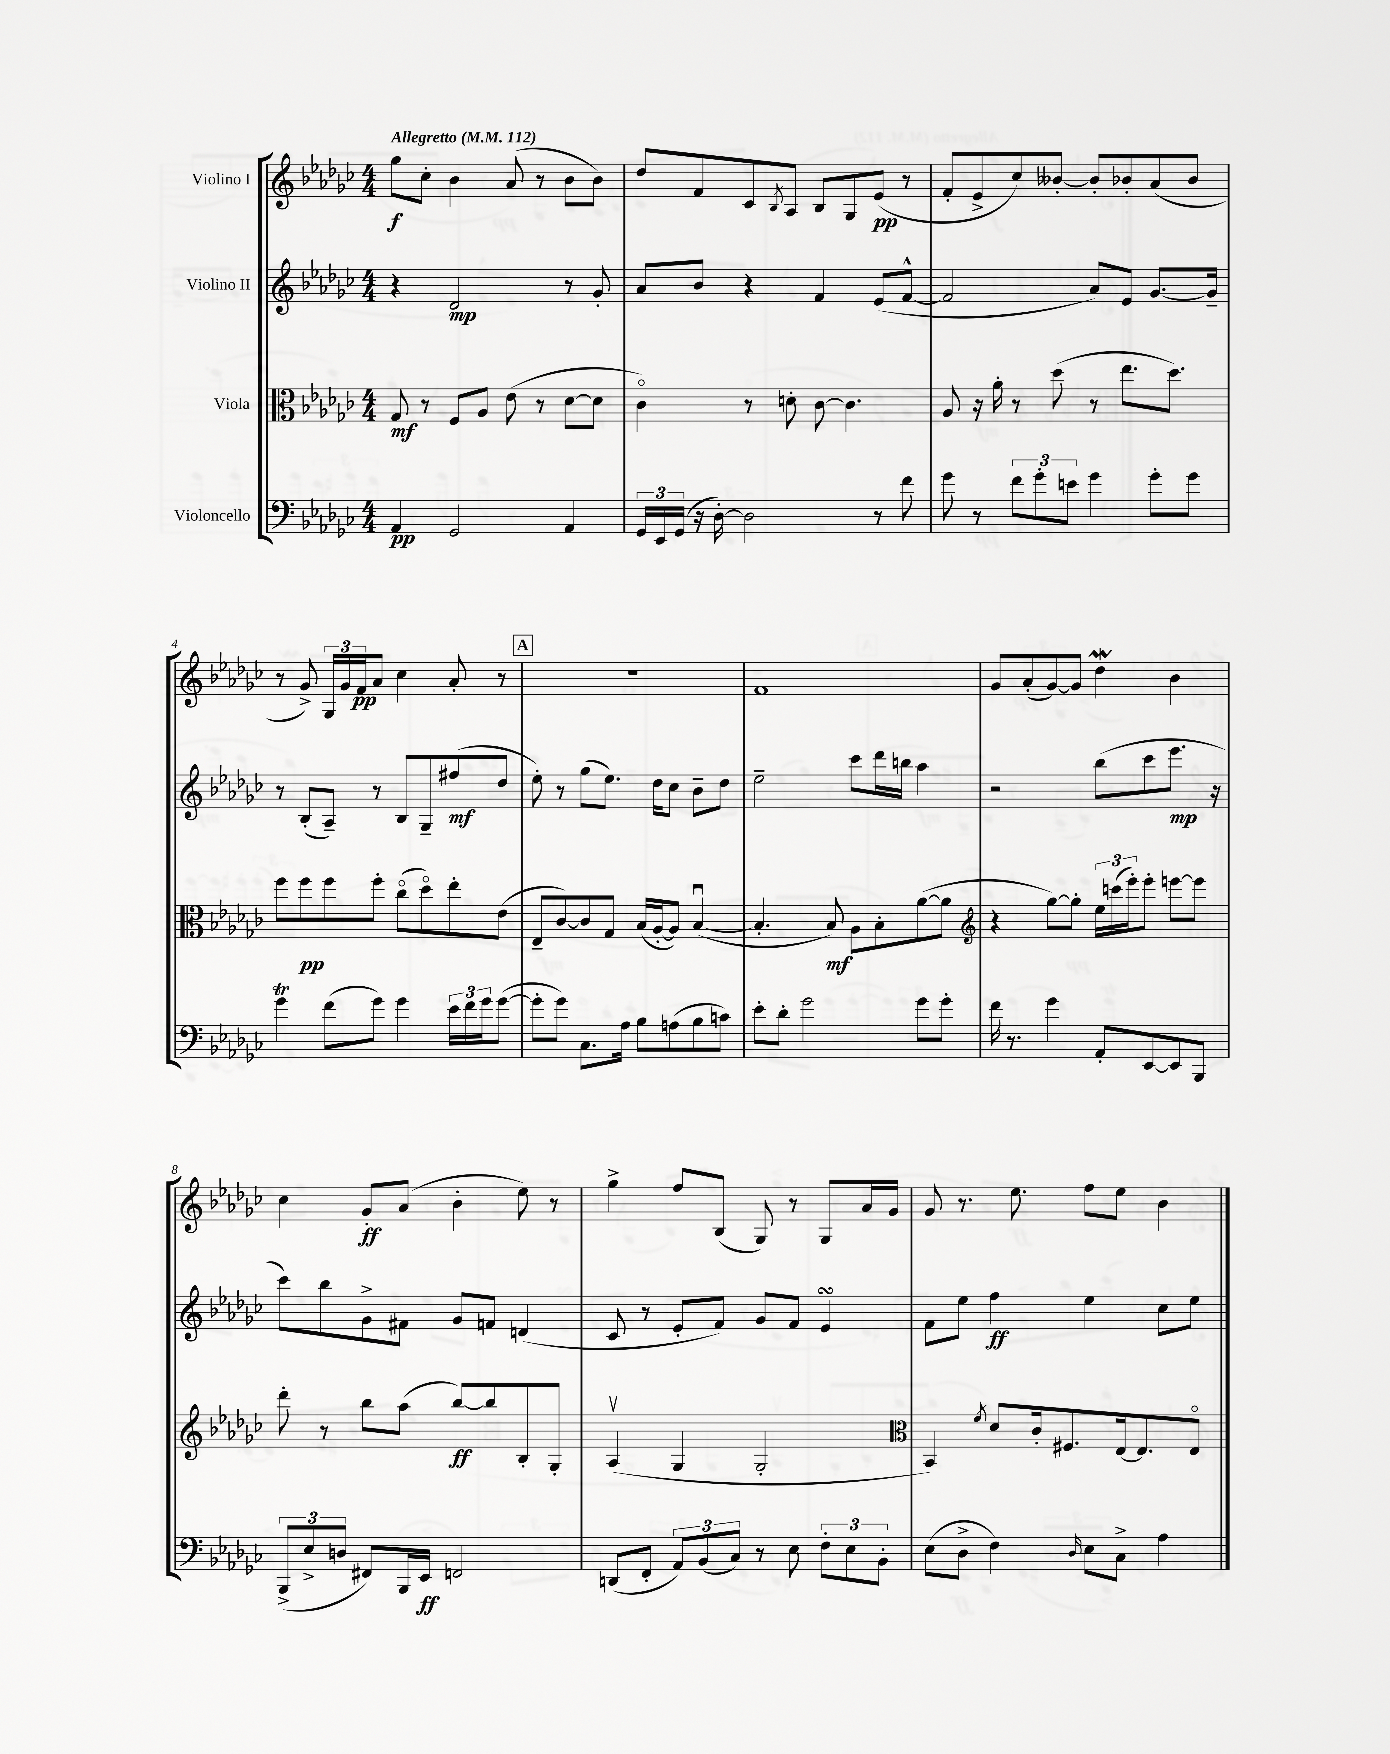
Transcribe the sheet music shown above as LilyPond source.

<<
\new StaffGroup <<
\new Staff = "s0" \with { instrumentName = "Violino I" } {
    \clef treble \key ges \major \numericTimeSignature \time 4/4 \tempo "Allegretto" 4 = 112
    ges''8\f ces''8-. bes'4 aes'8( r8 bes'8 bes'8) |
    des''8 f'8 ces'8 \acciaccatura { bes8 } aes8 bes8 ges8 ees'8\pp( r8 |
    f'8-. ees'8-> ces''8) beses'8~-. beses'8-. bes'8-. aes'8( bes'8 |
    r8 ges'8->) \tuplet 3/2 { ges16 ges'16 f'16\pp } aes'8 ces''4 aes'8-. r8 |
    \mark \markup { \box "A" } R1 |
    f'1 |
    ges'8 aes'8-.( ges'8~) ges'8 des''4\mordent bes'4 |
    ces''4 ges'8-.\ff aes'8( bes'4-. ees''8) r8 |
    ges''4-> f''8 bes8( ges8) r8 ges8 aes'16 ges'16 |
    ges'8 r8. ees''8. f''8 ees''8 bes'4 \bar "|." |
}
\new Staff = "s1" \with { instrumentName = "Violino II" } {
    \clef treble \key ges \major \numericTimeSignature \time 4/4
    r4 des'2\mp r8 ges'8-. |
    aes'8 bes'8 r4 f'4 ees'8( f'8~-^ |
    f'2 aes'8) ees'8 ges'8.~ ges'16-- |
    r8 bes8-.( aes8--) r8 bes8 ges8-- fis''8\mf( des''8 |
    \mark \markup { \box "A" } ees''8-.) r8 ges''8( ees''8.) des''16 ces''8 bes'8-- des''8 |
    ees''2-- ces'''8 des'''16 b''16 aes''4 |
    r2 bes''8( ces'''8 ees'''8.\mp r16 |
    ces'''8) bes''8 ges'8-> fis'8 ges'8 f'8 d'4( |
    ces'8 r8 ees'8-. f'8) ges'8 f'8 ees'4\turn |
    f'8 ees''8 f''4\ff ees''4 ces''8 ees''8 \bar "|." |
}
\new Staff = "s2" \with { instrumentName = "Viola" } {
    \clef alto \key ges \major \numericTimeSignature \time 4/4
    ges8\mf r8 f8 aes8 ees'8( r8 des'8~ des'8 |
    ces'4\flageolet) r8 d'8-. ces'8~ ces'4. |
    aes8 r16 aes'16-. r8 des''8( r8 ees''8. des''8.) |
    f''8 f''8\pp f''8 f''8-. ces''8\flageolet( des''8\flageolet) ees''8-. ees'8( |
    \mark \markup { \box "A" } ees8-- ces'8~) ces'8 ges8 bes16( aes16~-. aes8) bes4~\downbow( |
    bes4.-. bes8\mf) aes8 bes8-. aes'8~( aes'8 |
    \clef treble r4 ges''8~) ges''8-. \tuplet 3/2 { ees''16 c'''16( ees'''16-.) } ees'''8-. e'''8~ e'''8 |
    des'''8-. r8 bes''8 aes''8( bes''8~\ff) bes''8 bes8-. ges8-. |
    aes4\upbow( ges4 ges2-. |
    \clef alto bes,4) \acciaccatura { f'8 } des'8 ces'16-. fis8. ees16~ ees8. ees8\flageolet \bar "|." |
}
\new Staff = "s3" \with { instrumentName = "Violoncello" } {
    \clef bass \key ges \major \numericTimeSignature \time 4/4
    aes,4\pp ges,2 aes,4 |
    \tuplet 3/2 { ges,16 ees,16 ges,16( } r16 des16~-.) des2 r8 f'8 |
    ges'8 r8 \tuplet 3/2 { f'8 ges'8-. e'8 } ges'4 ges'8-. ges'8 |
    ges'4\trill f'8( ges'8) ges'4 \tuplet 3/2 { ees'16 f'16 ges'16 } ges'8~( |
    \mark \markup { \box "A" } ges'8-. ges'8) ces8. aes16 bes8 a8( bes8 c'8) |
    ees'8-. des'8-. ges'2 ges'8 ges'8-. |
    f'16 r8. ges'4 aes,8-. ees,8~ ees,8 bes,,8 |
    \tuplet 3/2 { bes,,8->( ees8-> d8 } fis,8) bes,,16 ees,16\ff f,2 |
    d,8( f,8-. \tuplet 3/2 { aes,8) bes,8( ces8) } r8 ees8 \tuplet 3/2 { f8-. ees8 bes,8-. } |
    ees8( des8-> f4) \grace { des16 } ees8 ces8-> aes4 \bar "|." |
}
>>
>>
